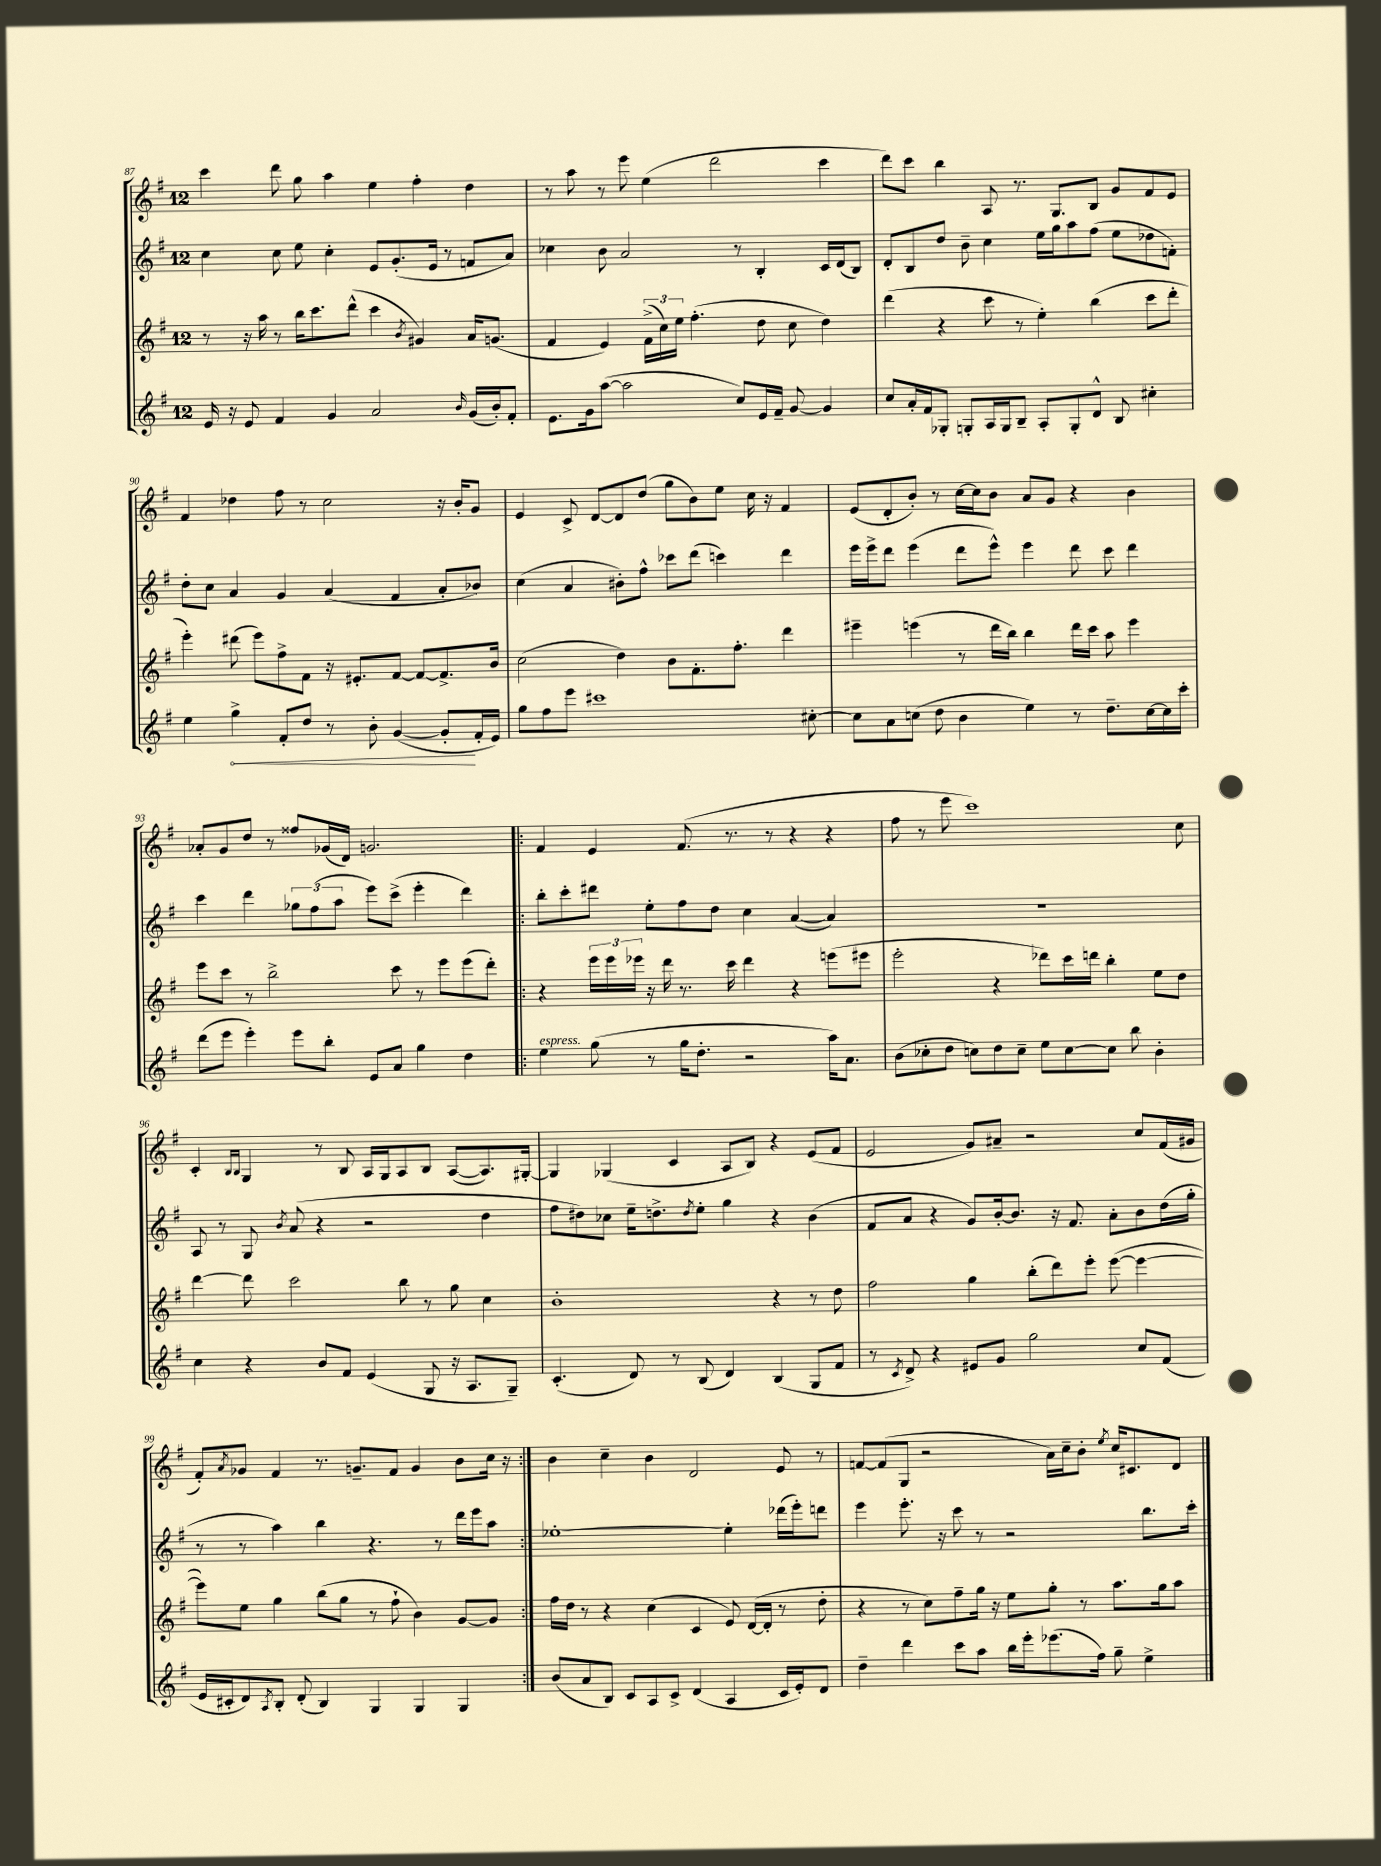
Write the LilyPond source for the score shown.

<<
\new StaffGroup <<
\new Staff = "s0" {
    \clef treble \key g \major \once \override Staff.TimeSignature.style = #'single-digit \time 12/8
    c'''4 d'''8 g''8 a''4 e''4 fis''4-. d''4 |
    r8 a''8 r8 e'''8 e''4( d'''2 c'''4 |
    d'''8) c'''8 b''4 a8 r8. g8. b8 g'8 fis'8 e'8 |
    fis'4 des''4 fis''8 r8 c''2 r16 b'16-. g'8 |
    e'4 c'8-> d'8~ d'8 d''8( g''8 b'8) e''8 c''16 r16 fis'4 |
    e'8( d'8-. b'8-.) r8 c''16~ c''16 b'8 a'8 g'8 r4 b'4 |
    aes'8-. g'8 d''8 r8 fisis''8 ges'16( d'16) g'2. |
    \repeat volta 2 { fis'4 e'4 fis'8.( r8. r8 r4 r4 |
    fis''8 r8 e'''8 c'''1) c''8 |
    c'4-. \grace { b16 b16 } g4 r8 b8 a16 g16 a8 b8 a8~( a8.) gis16~-. |
    gis4 ges4( c'4 a8 b8) r4 e'8( fis'8 |
    e'2 g'8) ais'8-- r2 c''8 fis'16( gis'16 |
    fis'8-.) \acciaccatura { a'8 } ges'8 fis'4 r8. g'8.-- fis'8 g'4 b'8 c''16 r16 | }
    b'4 c''4-- b'4 d'2 e'8 r8 |
    f'8~ f'8( g8 r2 a'16) c''16-- b'8-. \acciaccatura { e''8 } c''16 cis'8. d'8 \bar "|." |
}
\new Staff = "s1" {
    \clef treble \key g \major \once \override Staff.TimeSignature.style = #'single-digit \time 12/8
    c''4 c''8 e''8 c''4-. e'8 g'8.-.( e'16 r8 f'8 a'8) |
    ces''4 b'8 a'2 r8 b4-. c'16 d'16( b8) |
    d'8-. b8 d''8 b'8-- c''4 e''16 g''16 a''8 fis''8( e''8 des''8 f'8-.) |
    d''8-. c''8 a'4 g'4 a'4( fis'4 a'8-. bes'8) |
    c''4( a'4 bis'8-.) fis''8-^ ces'''8 d'''8( c'''4) d'''4 |
    e'''16 e'''16-> d'''8 e'''4( d'''8 e'''8-^) e'''4 d'''8 c'''8 d'''4 |
    c'''4 d'''4 \tuplet 3/2 { ges''8 fis''8( a''8 } e'''8) c'''8->( e'''4-. d'''4) |
    \repeat volta 2 { b''8-. c'''8-. dis'''8 e''8-. fis''8 d''8 c''4 a'4~( a'4) |
    R1. |
    a8 r8 g8 \acciaccatura { b'8 } a'8( r4 r2 d''4 |
    fis''8 dis''8) ces''8 e''16-- d''8.-> \acciaccatura { d''8 } e''8-. g''4 r4 b'4( |
    fis'8 a'8 r4 g'8) b'16~-. b'8. r16 fis'8. a'8-. b'8 d''16( g''16-. |
    r8 r8 a''4) b''4 r4. r8 d'''16 e'''16 a''8 | }
    ees''1~-. ees''4-. des'''16( e'''16-.) d'''8 |
    e'''4 e'''8.-. r16 c'''8 r8 r2 b''8. c'''16-. \bar "|." |
}
\new Staff = "s2" {
    \clef treble \key g \major \once \override Staff.TimeSignature.style = #'single-digit \time 12/8
    r8 r16 a''16 r8 b''16 c'''8. d'''8-^( c'''4 \acciaccatura { b'8 } gis'4) a'16 g'8.( |
    fis'4 e'4) \tuplet 3/2 { fis'16->( c''16) e''16 } fis''4.-.( d''8 c''8 d''4) |
    d'''4( r4 c'''8 r8 e''4-.) b''4( c'''8 d'''8-. |
    e'''4-.) dis'''8( e'''8) fis''8-> fis'8 r16 eis'8.-. fis'8~ fis'8~ fis'8.-> b'16 |
    c''2( d''4) b'8 fis'8.-. fis''8.-. d'''4 |
    eis'''4-- e'''4( r8 d'''16 b''16) b''4 d'''16 c'''16 a''8 e'''4 |
    e'''8 c'''8 r8 b''2-> c'''8 r8 e'''8 e'''8( d'''8-.) |
    \repeat volta 2 { r4 \tuplet 3/2 { e'''16 e'''16 ees'''16 } r16 d'''16 r8. c'''16 d'''4 r4 e'''8( eis'''8 |
    e'''2-. r4 des'''8) c'''16 d'''16 b''4-. e''8 d''8 |
    d'''4~ d'''8 c'''2 b''8 r8 g''8 c''4 |
    b'1-. r4 r8 d''8 |
    fis''2 g''4 b''8-.( d'''8) e'''8-. e'''8~( e'''4~ |
    e'''8) e''8 g''4 b''8( g''8 r8 fis''8-! b'4) g'8~ g'8 | }
    fis''16 d''16 r8 r4 c''4( c'4 e'8) d'16~( d'16-. r8 d''8-. |
    r4 r8 c''8) fis''8-- g''16 r16 e''8 g''8-. r8 a''8. g''16 a''8 \bar "|." |
}
\new Staff = "s3" {
    \clef treble \key g \major \once \override Staff.TimeSignature.style = #'single-digit \time 12/8
    e'16 r16 e'8 fis'4 g'4 a'2 \grace { b'16 } g'16( b'16-.) fis'8-. |
    e'8. g'16 a''8~( a''2 c''8) e'16 fis'16-- g'8~ g'4 |
    c''8 a'16-. fis'16 ges8-. g8-. a16 g16 b8-- a8-. g8-. d'8-^ b8 cis''4-. |
    e''4 \once \override Hairpin.circled-tip = ##t g''4->\< fis'8-. d''8 r8 b'8-. g'4~( g'8-.\! fis'16-. e'16) |
    g''8 fis''8 e'''8 cis'''1 cis''8~-. |
    cis''8 a'8 c''8( d''8 b'4 e''4) r8 d''8.-- c''16~ c''16 c'''16-. |
    d'''8( e'''8 e'''4-.) e'''8 b''8-. e'8 a'8 g''4 d''4 |
    \repeat volta 2 { e''4^\markup { \italic "espress." } g''8( r8 g''16 d''8.-. r2 a''16) a'8. |
    b'8( ces''8-. d''8 c''8) d''8 c''8-- e''8 c''8~ c''8 b''8 b'4-. |
    c''4 r4 b'8 fis'8 e'4( g8 r16 a8. g8--) |
    c'4.-.( d'8) r8 b8( d'4) b4( g8 fis'8 |
    r8 \acciaccatura { c'8 } d'8->) r4 eis'8 g'8 g''2 c''8 fis'8( |
    e'16 cis'16-. d'8) \acciaccatura { a8 } b8-. d'8-.( b4) g4 g4 g4 | }
    b'8( a'8 b8) c'8 a8 c'8-> d'4( a4 c'16 e'16-.) d'8 |
    d''4-- d'''4 c'''8 a''8 b''16 e'''16-. ees'''8.( fis''16) g''8-- e''4-> \bar "|." |
}
>>
>>
\layout { \context { \Score currentBarNumber = #87 } }
